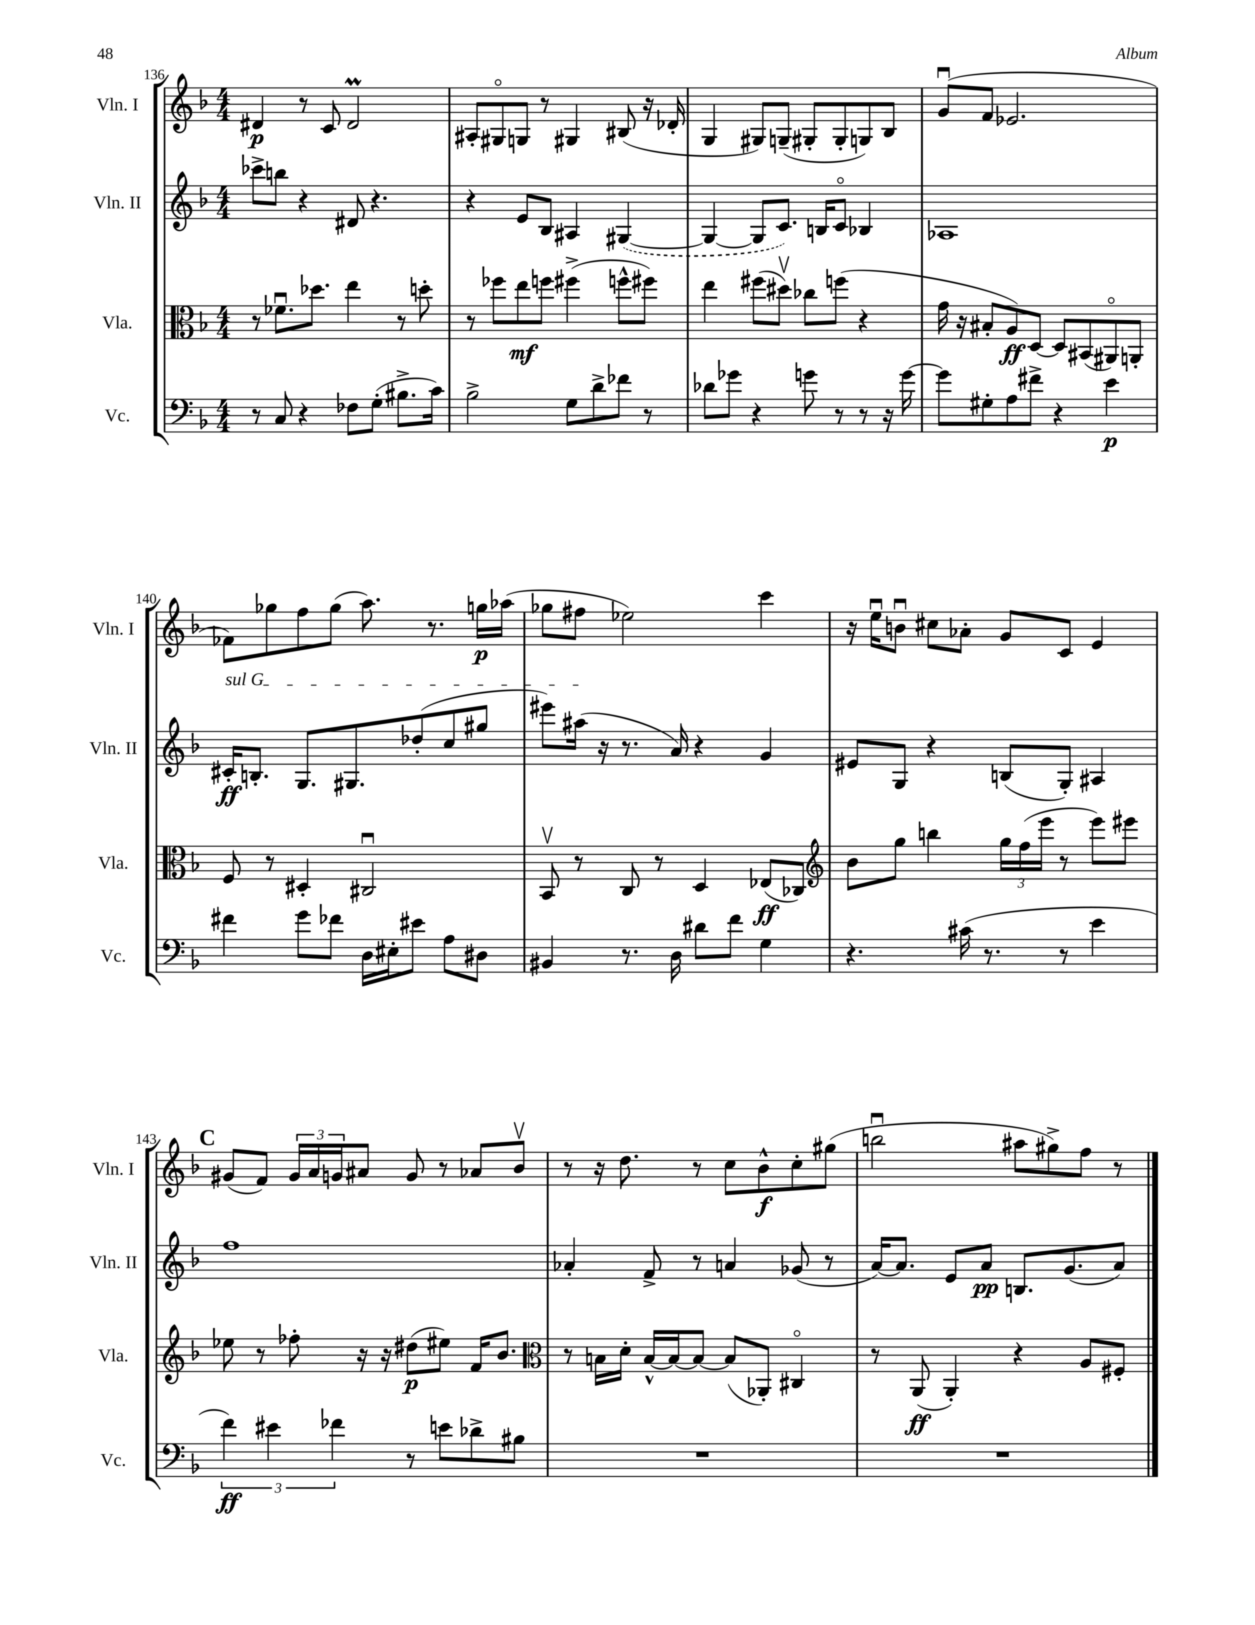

**kern	**kern	**kern	**kern
*staff4	*staff3	*staff2	*staff1
*clefF4	*clefC3	*clefG2	*clefG2
*k[b-]	*k[b-]	*k[b-]	*k[b-]
*M4/4	*M4/4	*M4/4	*M4/4
8r	8r	8ccc-^	4d#
8C	8.f-u	8bb	.
4r	.	4r	8r
.	8.dd-	.	.
.	.	.	8c
8F-	4ee	8d#	2d#
(8G'	.	4.r	.
8.B#^	8r	.	.
.	8dd'	.	.
16c)	.	.	.
=	=	=	=
2B-^	8r	4r	8A#'
.	8ff-	.	8G#o
.	8ee	8e	8G
.	8ff	8B-	8r
8G	(4ff#^	4A#	4G#
8d^	.	.	.
8f-	8ff^^	([4G#	(8B#
8r	8ff#)	.	16r
.	.	.	16d-'
=	=	=	=
8d-	4ee	4G#_	4G
8g-	.	.	.
4r	(8ff#	8G#]	8G#)
.	8dd#v)	8.c)	(8G~
8g	8cc-	.	8G#'
.	.	16B	.
8r	(8ff	8co	8G#'
8r	4r	4B-	8G)
16r	.	.	8B-
[16g	.	.	.
=	=	=	=
8g]	16g	1A-	(8gu
.	16r	.	.
8G#'	8B#'	.	8f
8A	8A)	.	2.e-
8f#^	[8D	.	.
4r	8D]	.	.
.	(8BB#	.	.
4e	8AA#o)	.	.
.	8AA'	.	.
=	=	=	=
4f#	8F	16c#'	8f-)
.	.	8.B'	.
.	8r	.	8gg-
8g	4D#'	8.G	8ff
8f-	.	.	(8gg-
.	.	8.G#	.
16D	2C#u	.	8.aa)
16E#'	.	.	.
8e#	.	(8dd-'	.
.	.	.	8.r
8A	.	8cc	.
8D#	.	8gg#	16gg
.	.	.	(16aa-
=	=	=	=
4BB#	8BB-v	8eee#)	8gg-
.	8r	(16aa#	8ff#
.	.	16r	.
8.r	8C	8.r	2ee-)
.	8r	.	.
16D	.	16a)	.
8d#	4D	4r	.
8f	.	.	.
4G	(8E-	4g	4ccc
.	8C-)	.	.
=	=	=	=
*	*clefG2	*	*
4.r	8b-	8e#	16r
.	.	.	16eeu
.	8gg	8G	8bu
.	4bb	4r	8cc#
(16c#	.	.	8a-'
8.r	.	.	.
.	24gg	(8B	8g
.	(24ff	.	.
.	24eee	.	.
8r	8r	8G')	8c
4e	8eee)	4A#	4e
.	8eee#	.	.
=	=	=	=
6f)	8ee-	1ff	(8g#
.	8r	.	8f)
6e#	.	.	.
.	8ff-'	.	24g#
.	.	.	24a
6f-	.	.	24g
.	16r	.	8a#
.	16r	.	.
8r	(8dd#	.	8g
8e	8ee#)	.	8r
8d-^	16f	.	8a-
.	8.b-	.	.
8B#	.	.	8b-v
=	=	=	=
*	*clefC3	*	*
1r	8r	4a-'	8r
.	16B	.	16r
.	16d'	.	8.dd
.	[16B^^	8f^	.
.	16B_	.	.
.	8B_	8r	8r
.	(8B]	4a	8cc
.	8AA-')	.	8b-^^
.	4C#o	(8g-	8cc'
.	.	8r	(8gg#
=	=	=	=
1r	8r	[16a)	2bbu
.	.	8.a]	.
.	(8AA	.	.
.	4AA')	8e	.
.	.	8a	.
.	4r	8.B	8aa#
.	.	.	8gg#^)
.	.	(8.g	.
.	8A	.	8ff
.	8F#'	8a)	8r
==	==	==	==
*-	*-	*-	*-
